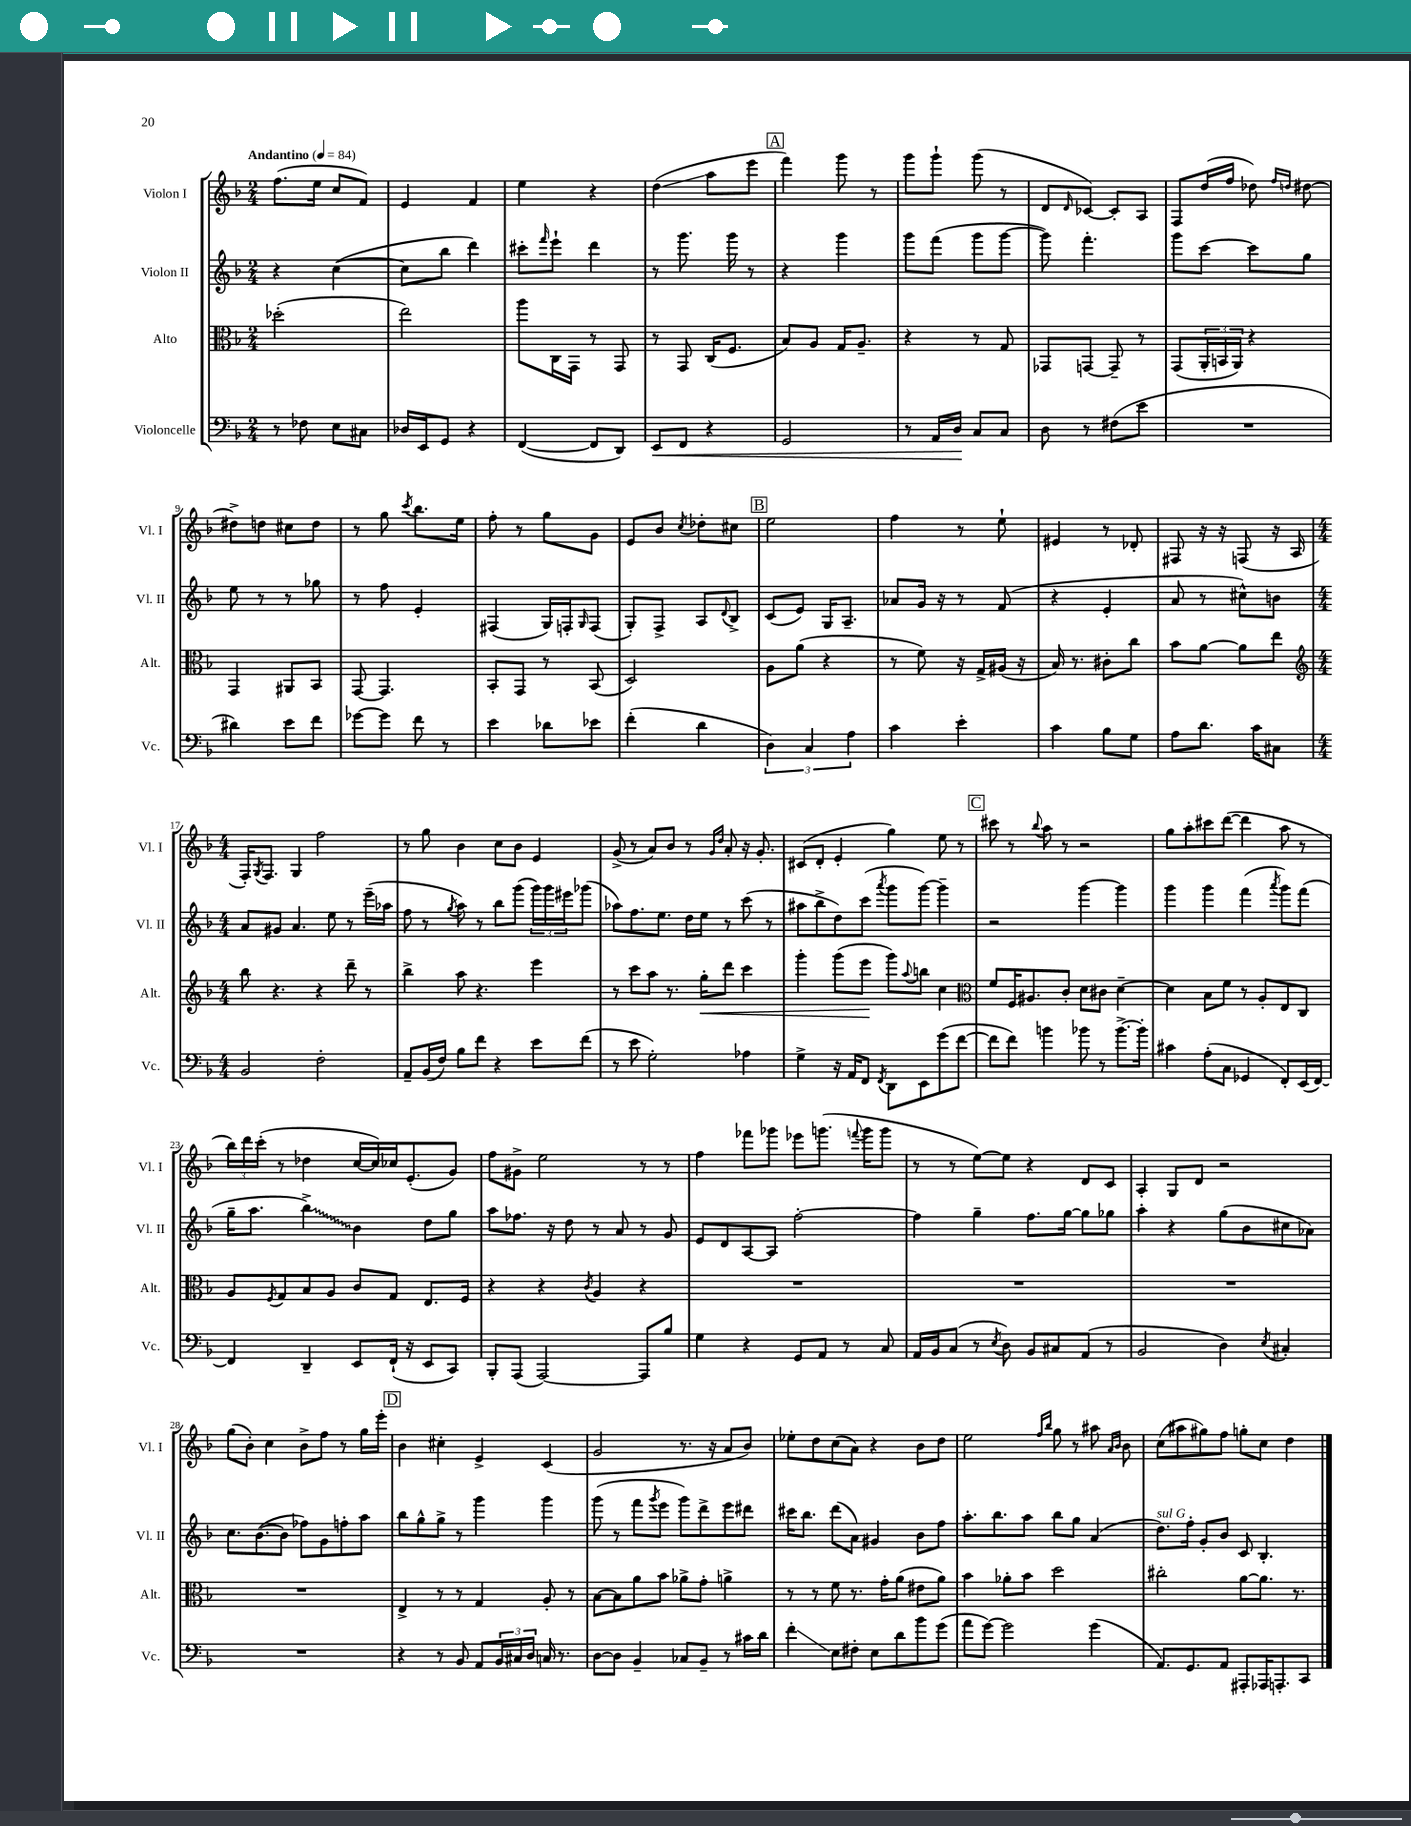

**kern	**kern	**kern	**kern
*staff4	*staff3	*staff2	*staff1
*clefF4	*clefC3	*clefG2	*clefG2
*k[b-]	*k[b-]	*k[b-]	*k[b-]
*M2/4	*M2/4	*M2/4	*M2/4
*MM84	*MM84	*MM84	*MM84
8r	(2dd-'	4r	(8.ff
8F-	.	.	.
.	.	.	16ee
8E	.	([4cc	8cc
8C#	.	.	8f)
=	=	=	=
16D-	2ee)	8cc]	4e
16EE	.	.	.
8GG	.	8bb-	.
4r	.	4ddd)	4f
=	=	=	=
([4FF	8aa	8ccc#'	4ee
.	.	16qqfff	.
.	16C	8eee`	.
.	16GG	.	.
8FF]	8r	4ddd	4r
8DD)	8GG	.	.
=	=	=	=
8EE	8r	8r	(4dd
8FF	8GG	8.ggg	.
4r	(16C	.	8aa
.	8.F	16ggg	.
.	.	8r	8eee
=	=	=	=
2GG	8B-)	4r	4fff)
.	8A	.	.
.	16G	4ggg	8ggg
.	8.A~	.	.
.	.	.	8r
=	=	=	=
8r	4r	8ggg	8ggg
16AA	.	(8fff	8ggg`
16D	.	.	.
8C	8r	8ggg	(8ggg
8C	8G	[8ggg	8r
=	=	=	=
8D	8GG-	8ggg])	8d
.	.	.	16qqd
8r	[8GG	4.fff'	[8c-)
(8F#	8GG~]	.	8c-']
8e	8r	.	8A
=	=	=	=
2r	(8GG	8ggg	8F
.	24AA'	[8ccc	(16dd
.	24BB	.	.
.	.	.	16ff
.	24AA)	.	.
.	4r	8ccc]	8dd-)
.	.	.	16qqff
.	.	.	16qqdd
.	.	8gg	[8dd#
=	=	=	=
4d#)	4GG	8ee	8dd#^]
.	.	8r	8dd
8e	8AA#	8r	8cc#
8f	8BB-	8gg-	8dd
=	=	=	=
[8g-	[8GG	8r	8r
8g-]	4.GG]	8ff	8gg
.	.	.	8qccc
8f	.	4e'	8.bb-
8r	.	.	.
.	.	.	16ee
=	=	=	=
4e	8BB-'	(4F#	8ff'
.	8GG	.	8r
8d-	8r	16G)	8gg
.	.	16F'	.
.	.	16qqG	.
8e-	(8BB-	(8F	8g
=	=	=	=
(4f'	2D)	8G')	8e
.	.	8F^	8b-
.	.	.	8qcc
4d	.	8A	8dd-'
.	.	8qqd	.
.	.	8B-^	8cc#
=	=	=	=
6D)	8A	(8c	2ee
.	(8a	8e)	.
6C	.	.	.
.	4r	16G	.
.	.	8.A~	.
6A	.	.	.
=	=	=	=
4c	8r	8a-	4ff
.	8f)	16g	.
.	.	16r	.
4e'	16r	8r	8r
.	16G^	.	.
.	(16A#	(8f	8ee`
.	16r	.	.
=	=	=	=
4c	16B-)	4r	4e#
.	8.r	.	.
8B-	8c#'	4e'	8r
8G	8cc	.	8d-'
=	=	=	=
8A	8b-	8a	8F#
8.d	[8a	8r	16r
.	.	.	16r
.	8a]	8cc#^^)	(8F
16c	.	.	.
8C#	8ee	8b	16r
.	.	.	16A
=	=	=	=
*	*clefG2	*	*
*M4/4	*M4/4	*M4/4	*M4/4
2BB-	8bb-	8a	16F')
.	.	.	8qG
.	.	.	8.F
.	4.r	8g#	.
.	.	4.a	4G
2F'	4r	.	2ff
.	.	8ee	.
.	8ddd~	8r	.
.	8r	(16eee~	.
.	.	16aa-	.
=	=	=	=
8AA~	4bb-^	8ff	8r
(16BB-	.	8r	8gg
16F)	.	.	.
.	.	8qgg	.
8B-	8aa	8aa)	4b-
8f	4.r	8r	.
4r	.	8bb-	8cc
.	.	(8ggg	8b-
8e	4eee	24ggg)	4e
.	.	24ggg	.
.	.	24eee#	.
(8f	.	(8ggg-	.
=	=	=	=
8r	8r	8aa-)	(8g^
8e	8ccc	8.ff	8r
2G')	8aa	.	8a)
.	.	8.ee	.
.	8.r	.	8b-
.	.	16dd	8r
.	16gg'	16ee	.
.	.	.	16qqg
.	.	.	16qqdd
.	8ddd	8r	8a'
4A-	4ccc	(8ccc	16r
.	.	.	8.g'
.	.	8r	.
=	=	=	=
4G^	4ggg'	8aa#	(8c#
.	.	8bb-^	8d'
16r	(8ggg	8dd)	4e'
16AA	.	.	.
8FF	8eee	(8ccc	.
8qFF	.	8qaaa	.
8DD	8ggg)	8ggg	4gg)
.	8qqaa	.	.
8EE	8bb	[8ggg)	.
(8g	4cc	4ggg~]	8ee
[8f	.	.	8r
=	=	=	=
*	*clefC3	*	*
8f]	8f	2r	8ccc#
8f)	16F	.	8r
.	8.A#	.	.
.	.	.	8qqbb-
4b	.	.	8aa
.	8c'	.	8r
8b-	8d	[4ggg	2r
8r	8c#	.	.
[8.b-^	[4d~	4ggg]	.
16b-']	.	.	.
=	=	=	=
4c#	4d]	4ggg	8gg
.	.	.	8aa'
(8A'	8B-	4ggg	8ccc#
8C	8f	.	([8ddd
4GG-	8r	(4fff	4ddd]
.	8A'	.	.
.	.	8qaaa	.
8FF')	8E	8ggg)	8aa
(16EE	8C	(8fff	8r
[16FF)	.	.	.
=	=	=	=
4FF]	8A	16gg~	24bb-)
.	.	.	24ddd
.	.	8.aa	.
.	.	.	(24ccc'
.	8qF	.	.
.	8G	.	8r
4DD~	8B-	4bb-^)	4dd-
.	8A	.	.
8EE	8c	4b-	[16cc
.	.	.	16cc])
(16FF`	8G	.	16cc-
16r	.	.	(8.e'
8EE	8.E	8dd	.
8CC)	.	8gg	8g)
.	16F	.	.
=	=	=	=
8BBB-'	4r	8aa	8ff
(8AAA	.	8.ff-	8g#^
[2AAA)	4r	.	2ee
.	.	16r	.
.	.	8dd	.
.	8qc	.	.
.	4A	8r	.
.	.	8a	.
8AAA]	4r	8r	8r
8B-	.	8g	8r
=	=	=	=
4G	1r	8e	4ff
.	.	8d	.
4r	.	[8A	8fff-
.	.	8A]	8ggg-
8GG	.	[2ff'	8eee-
8AA	.	.	(8.ggg
8r	.	.	.
.	.	.	8qqfff
.	.	.	16ggg
8C	.	.	8ggg
=	=	=	=
16AA	1r	4ff]	8r
16BB-	.	.	.
(8C	.	.	8r
8r	.	4gg~	[8ee)
8qE	.	.	.
8D)	.	.	8ee]
8BB-	.	8.ff	4r
8C#	.	.	.
.	.	[16gg	.
(8AA	.	8gg]	8d
8r	.	8gg-	8c
=	=	=	=
2BB-	1r	4aa'	4A'
.	.	4r	8G
.	.	.	8d
4D)	.	(8gg	2r
.	.	8b-	.
8qE	.	.	.
4C#'	.	8cc#	.
.	.	8a-)	.
=	=	=	=
1r	1r	8.cc	(8gg
.	.	.	8b-')
.	.	([8.b-	.
.	.	.	4cc
.	.	8b-]	.
.	.	8ff-)	8b-^
.	.	8g	8ff
.	.	8ff'	8r
.	.	8aa	16gg
.	.	.	16eee'
=	=	=	=
4r	4E^	8bb-	4b-
.	.	8gg^^	.
8r	8r	8gg^	4cc#'
8BB-	8r	8r	.
8AA	4G	4ggg	4e^
24BB-	.	.	.
24C#	.	.	.
24D	.	.	.
16C	8A'	4ggg	(4c
8.r	.	.	.
.	8r	.	.
=	=	=	=
[8D	[8B-	(8ggg	2g
8D]	8B-]	8r	.
4BB-~	8a	8fff	.
.	.	8qggg	.
.	8b-	8eee	.
8C-	8a-^	8ggg)	8.r
8BB-~	8g'	8ddd^	.
.	.	.	16r
8r	4a^	8eee	8a
16c#	.	8ddd#	8b-)
16d	.	.	.
=	=	=	=
4f'	8r	16ccc#	8ee-'
.	.	8.bb-	.
.	8r	.	8dd
8E	8f	(8ddd	(8cc
8F#'	8.r	8a)	8a)
8E	.	4g#	4r
.	16g'	.	.
8d	(8a	.	.
8b-	8e#	8b-	8b-
(8g	8a)	8ff	8dd
=	=	=	=
8a	4b-	8.aa'	2ee
[8g)	.	.	.
.	.	8.bb-	.
2g]	8a-'	.	.
.	8b-	8aa	.
.	.	.	16qqff
.	.	.	16qqbb-
.	2dd	8bb-	8gg
.	.	8gg	8r
(4g	.	(4a	8aa#
.	.	.	16qqa
.	.	.	16qqb-
.	.	.	8b-
=	=	=	=
8.AA)	2cc#'	8.dd)	(8cc
.	.	.	8aa#
8.GG	.	16ff'	.
.	.	8g'	8gg#)
8AA	.	8b-	8ff
8AAA#'	[8a	8c	8gg'
16AAA-	8.a]	4.B-'	8cc
8.AAA'	.	.	.
.	.	.	4dd
.	8.r	.	.
8CC	.	.	.
==	==	==	==
*-	*-	*-	*-
